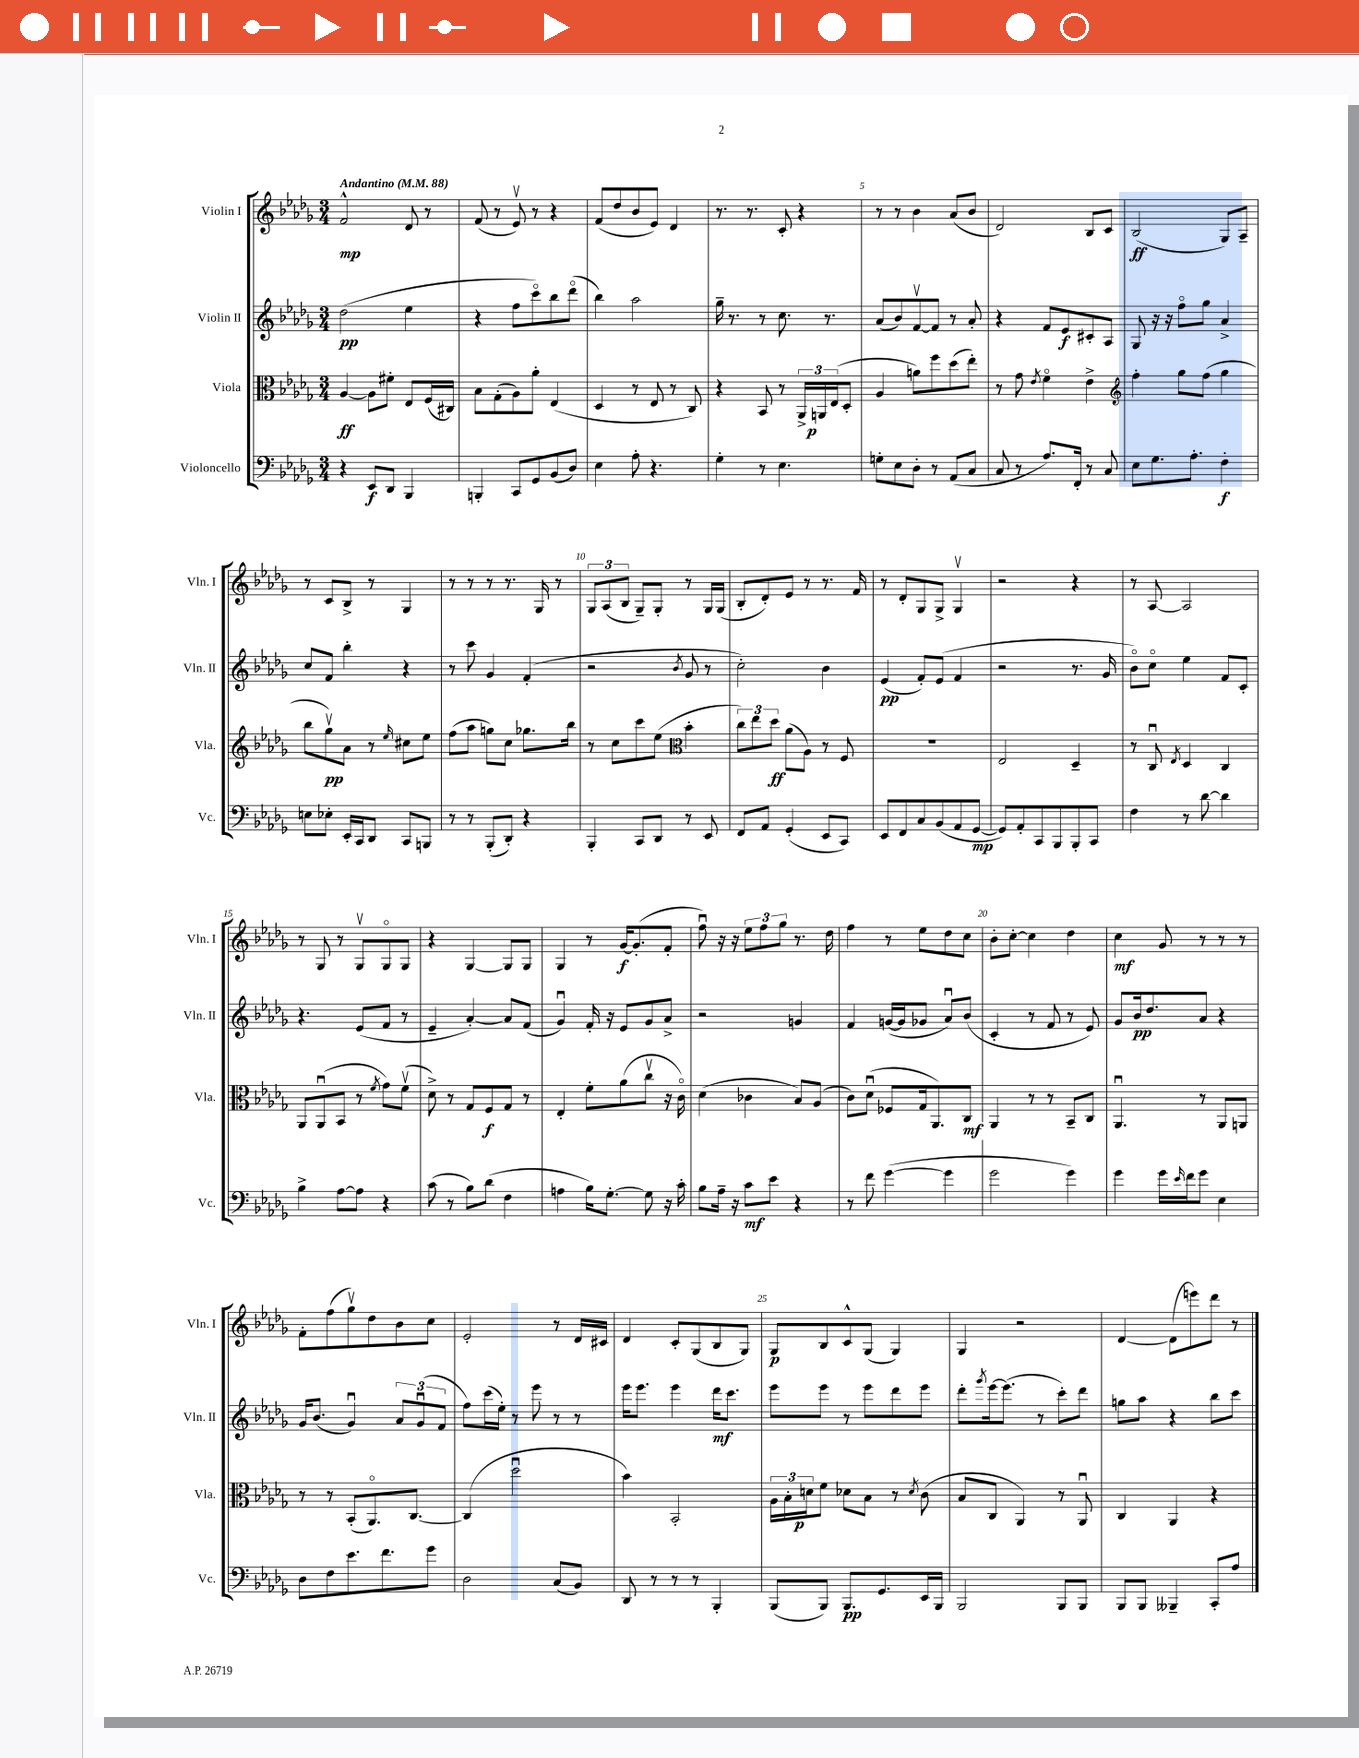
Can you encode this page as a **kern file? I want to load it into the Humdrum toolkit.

**kern	**kern	**kern	**kern
*staff4	*staff3	*staff2	*staff1
*clefF4	*clefC3	*clefG2	*clefG2
*k[b-e-a-d-g-]	*k[b-e-a-d-g-]	*k[b-e-a-d-g-]	*k[b-e-a-d-g-]
*M3/4	*M3/4	*M3/4	*M3/4
*MM88	*MM88	*MM88	*MM88
4r	[4A-	(2dd-	2f^^
8EE-	8A-]	.	.
8DD-	8f#'	.	.
4BBB-	8E-	4ee-	8d-
.	(16F	.	8r
.	16C#)	.	.
=	=	=	=
4BBB'	8B-	4r	(8f
.	(8G-'	.	8r
8CC	8A-)	8ff	8e-v)
8GG-	8a-'	8ccco)	8r
(8BB-	(4E-	8bb-	4r
8D-)	.	(8ddd-o	.
=	=	=	=
4E-	4D-	4bb-)	(8f
.	.	.	8dd-
8A-'	8r	2aa-	8b-
4.r	8E-	.	8e-)
.	8r	.	4d-
.	8C)	.	.
=	=	=	=
4G-'	4r	16gg-~	8.r
.	.	8.r	.
.	.	.	8.r
8r	8BB-	8r	.
4.E-	8r	8.cc	8c'
.	24AA-^	.	4r
.	24AA	.	.
.	.	8.r	.
.	(24E-	.	.
.	8D-'	.	.
=	=	=	=
8G'	4A-	(8a-	8r
8E-	.	8b-)	8r
8D-'	8a)	[8fv	4b-
8r	8ff	8f]	.
(8AA-	(8dd-	8r	(8a-
8C	8ee-')	8a-'	8b-
=	=	=	=
8C	8r	4r	2d-)
8r	8g-	.	.
.	8qe-	.	.
8.A-)	4fo	8f	.
.	.	8e-	.
16FF'	.	.	.
8r	4e-^	8c#'	8B-
8C	.	8A-	8c
=	=	=	=
*	*clefG2	*	*
8E-	4ff'	8G-	(2B-
8.G-	.	16r	.
.	.	16r	.
.	8gg-	8ffo	.
8.A-'	.	.	.
.	(8ff	8gg-	.
4F'	4gg-	4a-^	8G-)
.	.	.	8A-~
=	=	=	=
8E	8bb-	8cc	8r
8E-'	8gg-v)	8f	8c
16EE-'	8a-	4bb-'	8B-^
16CC	.	.	.
8DD-	8r	.	8r
.	16qqee-	.	.
8CC	8cc#	4r	4G-
8BBB	8ee-	.	.
=	=	=	=
8r	(8ff	8r	8r
8r	8aa-	8ccc	8r
(8BBB-'	8gg)	4g-	8r
8DD-')	8cc	.	8.r
4r	8.gg-	(4f'	.
.	.	.	16G-
.	.	.	8r
.	16bb-	.	.
=	=	=	=
4BBB-'	8r	2r	12G-
.	.	.	(12A-
.	8cc	.	.
.	.	.	12B-
8CC	8ccc	.	8G-~)
8DD-	(8ee-	.	8G-'
*	*clefC3	*	*
.	.	8qb-	.
8r	4b-'	8g-	8r
8EE-	.	8r	16G-
.	.	.	(16G-
=	=	=	=
8FF	12cc)	2cc')	8B-'
.	12ee-	.	.
8AA-	.	.	8d-')
.	12dd-	.	.
(4GG-'	(8a-	.	8e-
.	8A-)	.	8r
8EE-	8r	4b-	8.r
8CC)	8F	.	.
.	.	.	16f
=	=	=	=
8EE-	2.r	(4e-	8r
8FF	.	.	8d-'
8C	.	8f')	8G-
(8BB-	.	(8e-	8G-^
8AA-	.	4f	4G-v
[8GG-	.	.	.
=	=	=	=
8GG-])	2E-	2r	2r
8AA-'	.	.	.
8CC	.	.	.
8BBB-	.	.	.
8BBB-'	4D-~	8.r	4r
8CC	.	.	.
.	.	16g-	.
=	=	=	=
4F	8r	8b-o)	8r
.	8Cu	8cco	[8A-
.	8qE-	.	.
8r	4D-	4ee-	2A-]
[8d-	.	.	.
4d-]	4C	8f	.
.	.	8c'	.
=	=	=	=
4B-^	8AA-	4.r	8r
.	(8AA-u	.	8G-
[8A-	8BB-	.	8r
8A-]	8r	(8e-	8G-v
.	8qf	.	.
4r	8g-)	8f	8G-o
.	(8fv	8r	8G-
=	=	=	=
(8c	8d-^)	4e-~	4r
8r	8r	.	.
8B-)	8G-	[4a-')	[4G-
(8d-	8F	.	.
4F	8G-	8a-]	8G-]
.	8r	(8f	8G-
=	=	=	=
4A	4E-'	4g-u)	4G-
16B-)	8f'	16f'	8r
[8.G-'	.	16r	.
.	(8a-	8e-	[16g-
.	.	.	(8.g-']
8G-]	8ccv	8g-	.
16r	16r	8a-^	8f'
16c'	16co)	.	.
=	=	=	=
8B-	(4d-	2r	8ffu)
16A-~	.	.	16r
16r	.	.	16r
8c	4c-	.	12ee-
.	.	.	12ff
8e-	.	.	.
.	.	.	12gg-
4r	8B-)	4g	8.r
.	(8A-	.	.
.	.	.	16dd-
=	=	=	=
8r	8c)	4f	4ff
8f	(8d-u	.	.
([4g-	8F-	([16g	8r
.	.	16g]	.
.	16G-	8g-	8ee-
.	8.AA-)	.	.
4g-]	.	8a-u)	8dd-
.	8C	(8b-	8cc
=	=	=	=
2g-	4AA-	4c'	8b-'
.	.	.	[8cc'
.	8r	8r	4cc]
.	8r	8f	.
4g-)	8BB-~	8r	4dd-
.	8C	8e-)	.
=	=	=	=
4g-	4.AA-u	8g-	4cc
.	.	16b-	.
.	.	8.dd-	.
16g-	.	.	8g-
16qqe-	.	.	.
16f	.	.	.
8g-	8r	8a-	8r
4E-	8AA-	4r	8r
.	8AA	.	8r
=	=	=	=
8D-	8r	16g-	8f'
.	.	(8.b-	.
8F	8r	.	(8ff
8.e-	(8BB-'	4g-u)	8gg-v)
.	8.AA-o)	.	8dd-
8.f	.	.	.
.	.	12a-	8b-
.	[8.C	.	.
.	.	(12g-u	.
8g-	.	.	8cc
.	.	12f	.
=	=	=	=
2D-	(4C]	8ff)	2e-'
.	.	(16ccc	.
.	.	16ee-')	.
.	2dd-u	8r	.
.	.	8eee-	.
(8C	.	8r	8r
8BB-)	.	8r	16d-
.	.	.	16c#
=	=	=	=
8DD-	4b-)	16eee-	4d-
.	.	8.eee-	.
8r	.	.	.
8r	2BB-'	4eee-	8c'
8r	.	.	(8G-
4BBB-'	.	16ddd-	8B-
.	.	8.ccc	.
.	.	.	8G-)
=	=	=	=
(8BBB-	24A-	8eee-	8G-
.	24B-'	.	.
.	24d	.	.
8BBB-)	8f	8eee-	8B-
8.BBB-	8d-	8r	8c^^
.	8B-	8eee-	(8G-
8.GG-	.	.	.
.	8r	8ddd-	4G-)
.	8qd-	.	.
16EE-	(8c	8eee-	.
16BBB-	.	.	.
=	=	=	=
2BBB-	8B-	8ddd-'	4G-
.	.	8qggg-	.
.	8C	[16eee-	.
.	.	(8.eee-]	.
.	4AA-)	.	2r
.	.	8r	.
8BBB-	8r	8ccc')	.
8BBB-	8AA-u	8ddd-	.
=	=	=	=
8BBB-	4C	8gg	[4d-
8BBB-	.	8aa-	.
4BBB--~	4AA-	4r	(8d-]
.	.	.	8eee)
8CC'	4r	8bb-	8ddd-
8A-	.	8ccc	8r
==	==	==	==
*-	*-	*-	*-
